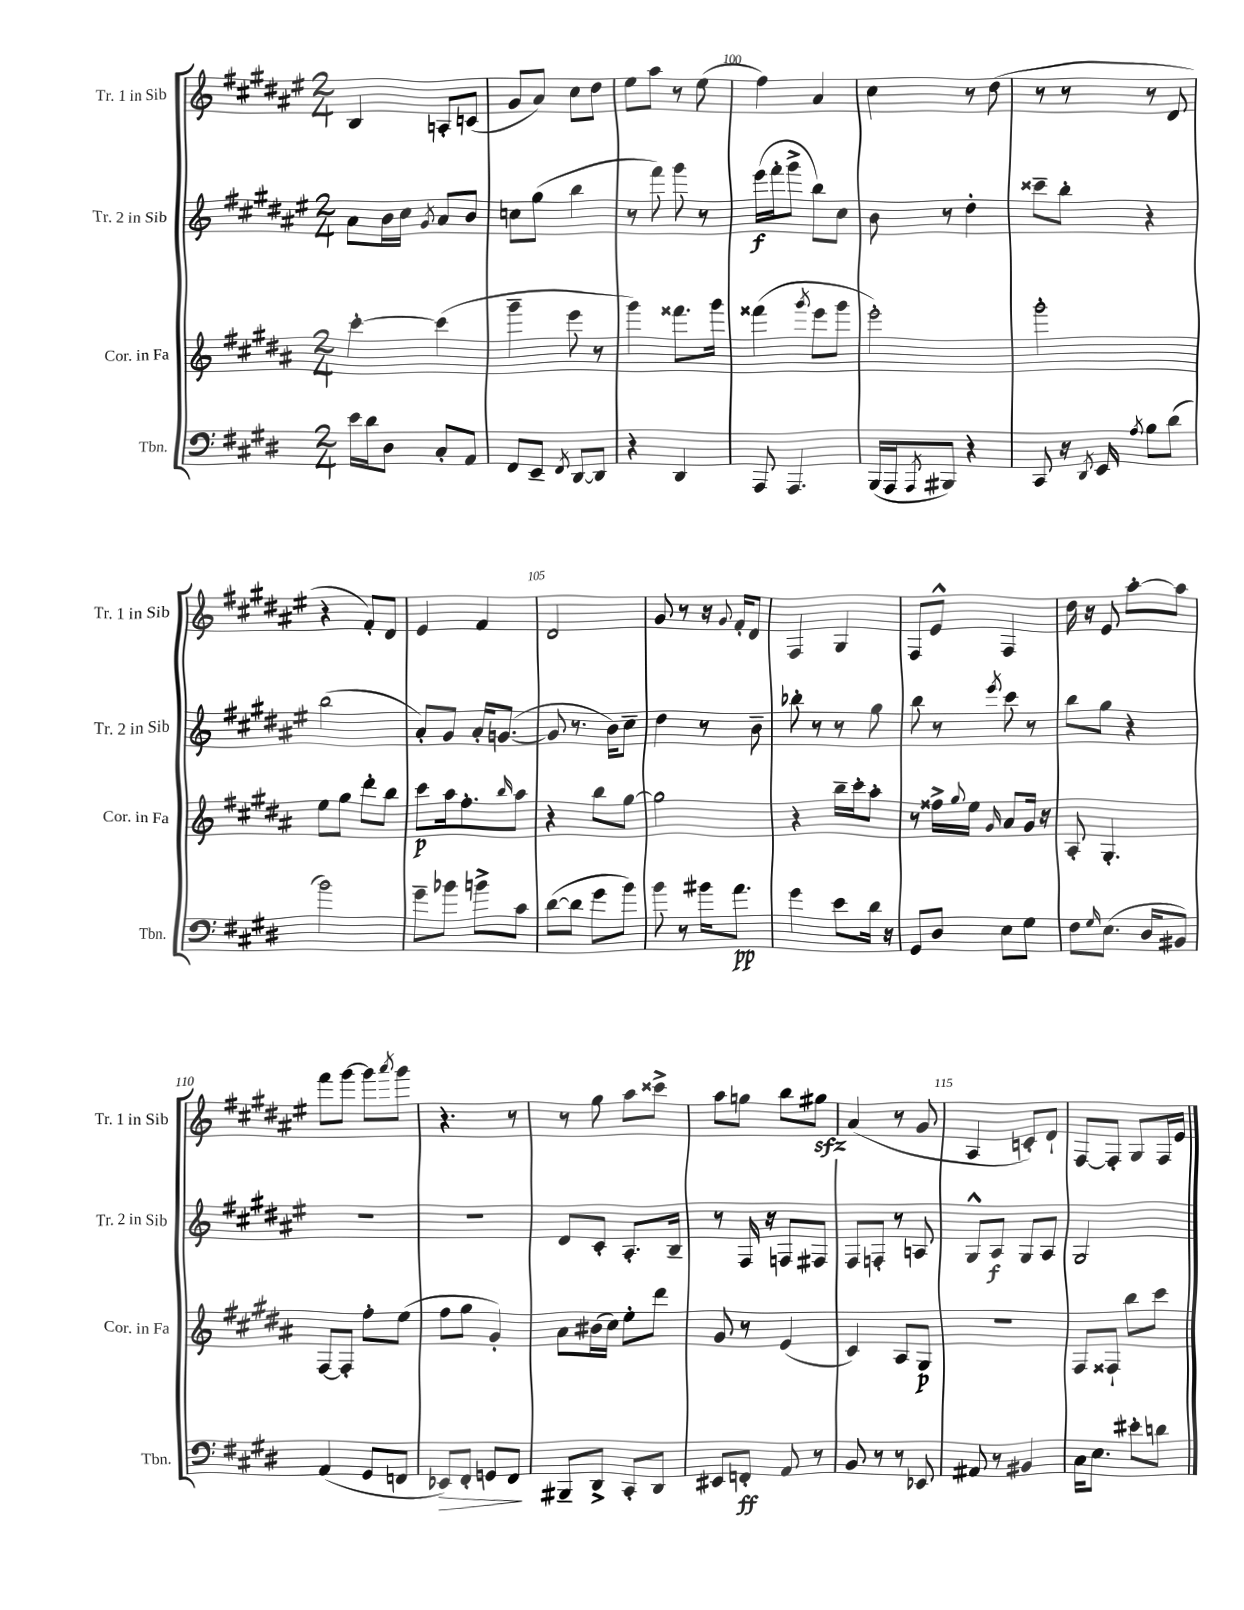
<<
\new StaffGroup <<
\new Staff = "s0" \with { instrumentName = "Tr. 1 in Sib" shortInstrumentName = "Tr. 1 in Sib" } {
    \clef treble \key fis \major \numericTimeSignature \time 2/4
    b4 a8-. c'8( |
    gis'8 ais'8) cis''8 dis''8 |
    eis''8 ais''8 r8 eis''8( |
    fis''4) ais'4 |
    cis''4 r8 dis''8( |
    r8 r8 r8 dis'8 |
    r4 fis'8-.) dis'8 |
    eis'4 fis'4 |
    dis'2 |
    gis'8 r8 r16 \appoggiatura { gis'8 } fis'16-. dis'8 |
    fis4 gis4 |
    fis8 eis'8-^ fis4 |
    dis''16 r16 eis'8 ais''8~-. ais''8 |
    fis'''8 gis'''8~ gis'''8 \acciaccatura { ais'''8 } gis'''8 |
    r4. r8 |
    r8 gis''8 ais''8 cisis'''8-> |
    ais''8 g''8 b''8 gis''8\sfz |
    ais'4( r8 gis'8 |
    ais4 c'8-.) dis'8-! |
    fis8~ fis8-. gis8 fis16 eis'16 \bar "|." |
}
\new Staff = "s1" \with { instrumentName = "Tr. 2 in Sib" shortInstrumentName = "Tr. 2 in Sib" } {
    \clef treble \key fis \major \numericTimeSignature \time 2/4
    ais'8 b'16 cis''16 \acciaccatura { gis'8 } ais'8 b'8 |
    c''8 gis''8( b''4 |
    r8 fis'''8) gis'''8 r8 |
    eis'''16\f( fis'''16-. gis'''8-> b''8) cis''8 |
    b'8 r8 dis''4-. |
    cisis'''8-- b''8-. r4 |
    b''2( |
    ais'8-.) gis'8 ais'16-. g'8.~( |
    g'8 r8. b'16) cis''8-- |
    dis''4 r8 b'8-- |
    bes''8-. r8 r8 gis''8 |
    b''8 r8 \acciaccatura { eis'''8 } cis'''8 r8 |
    b''8 gis''8 r4 |
    R2 |
    R2 |
    dis'8 cis'8-. ais8.-. b16-- |
    r8 fis16 r16 f8 fis8 |
    fis8 f8-. r8 a8 |
    gis8-^ ais8\f gis8 ais8 |
    gis2 \bar "|." |
}
\new Staff = "s2" \with { instrumentName = "Cor. in Fa" shortInstrumentName = "Cor. in Fa" } {
    \clef treble \key b \major \numericTimeSignature \time 2/4
    cis'''4~-. cis'''4( |
    gis'''4-- e'''8 r8 |
    gis'''4) fisis'''8. gis'''16 |
    fisis'''4( \acciaccatura { gis'''8 } e'''8 gis'''8 |
    e'''2-.) |
    gis'''2-. |
    e''8 gis''8 dis'''8-. b''8 |
    cis'''8\p ais''16 fis''8.-. \grace { b''16 } ais''8 |
    r4 b''8 gis''8~ |
    gis''2 |
    r4 b''16-- cis'''16-. ais''8-. |
    r8 fisis''16-> \appoggiatura { gis''8 } e''16 \grace { gis'16 } ais'8 gis'16 r16 |
    ais8-. gis4.-. |
    fis8~ fis8-. fis''8-. e''8( |
    fis''8 gis''8 gis'4-.) |
    ais'8 bis'16( cis''16) e''8-. dis'''8 |
    gis'8 r8 e'4( |
    cis'4) ais8 gis8\p |
    r2 |
    fis8 fisis8-! b''8 cis'''8 \bar "|." |
}
\new Staff = "s3" \with { instrumentName = "Tbn." shortInstrumentName = "Tbn." } {
    \clef bass \key e \major \numericTimeSignature \time 2/4
    e'16 dis'16 dis8 cis8-. a,8 |
    fis,8 e,8-- \acciaccatura { fis,8 } dis,8~ dis,8 |
    r4 dis,4 |
    a,,8 a,,4. |
    b,,16( a,,16 \acciaccatura { a,,8 } bis,,8) r4 |
    cis,8 r16 \acciaccatura { dis,8 } e,16 \acciaccatura { a8 } b8 dis'8( |
    b'2) |
    gis'8-- bes'8 b'8-> cis'8 |
    dis'8~( dis'8 gis'8 b'8) |
    b'8 r8 bis'16 a'8.\pp |
    gis'4 e'8 dis'16 r16 |
    gis,8 dis8 e8 gis8 |
    fis8 \grace { gis16 } e8.( dis16 bis,8) |
    a,4( gis,8 f,8 |
    ees,8\>) fis,8-. g,8 fis,8\! |
    bis,,8-- dis,8-> cis,8-. dis,8 |
    eis,8 f,8-.\ff a,8 r8 |
    b,8 r8 r8 ees,8 |
    ais,8 r8 bis,4 |
    cis16 e8. eis'8-. d'8 \bar "|." |
}
>>
>>
\layout { \context { \Score currentBarNumber = #97 \override BarNumber.break-visibility = ##(#f #t #t) barNumberVisibility = #(every-nth-bar-number-visible 5) } }
